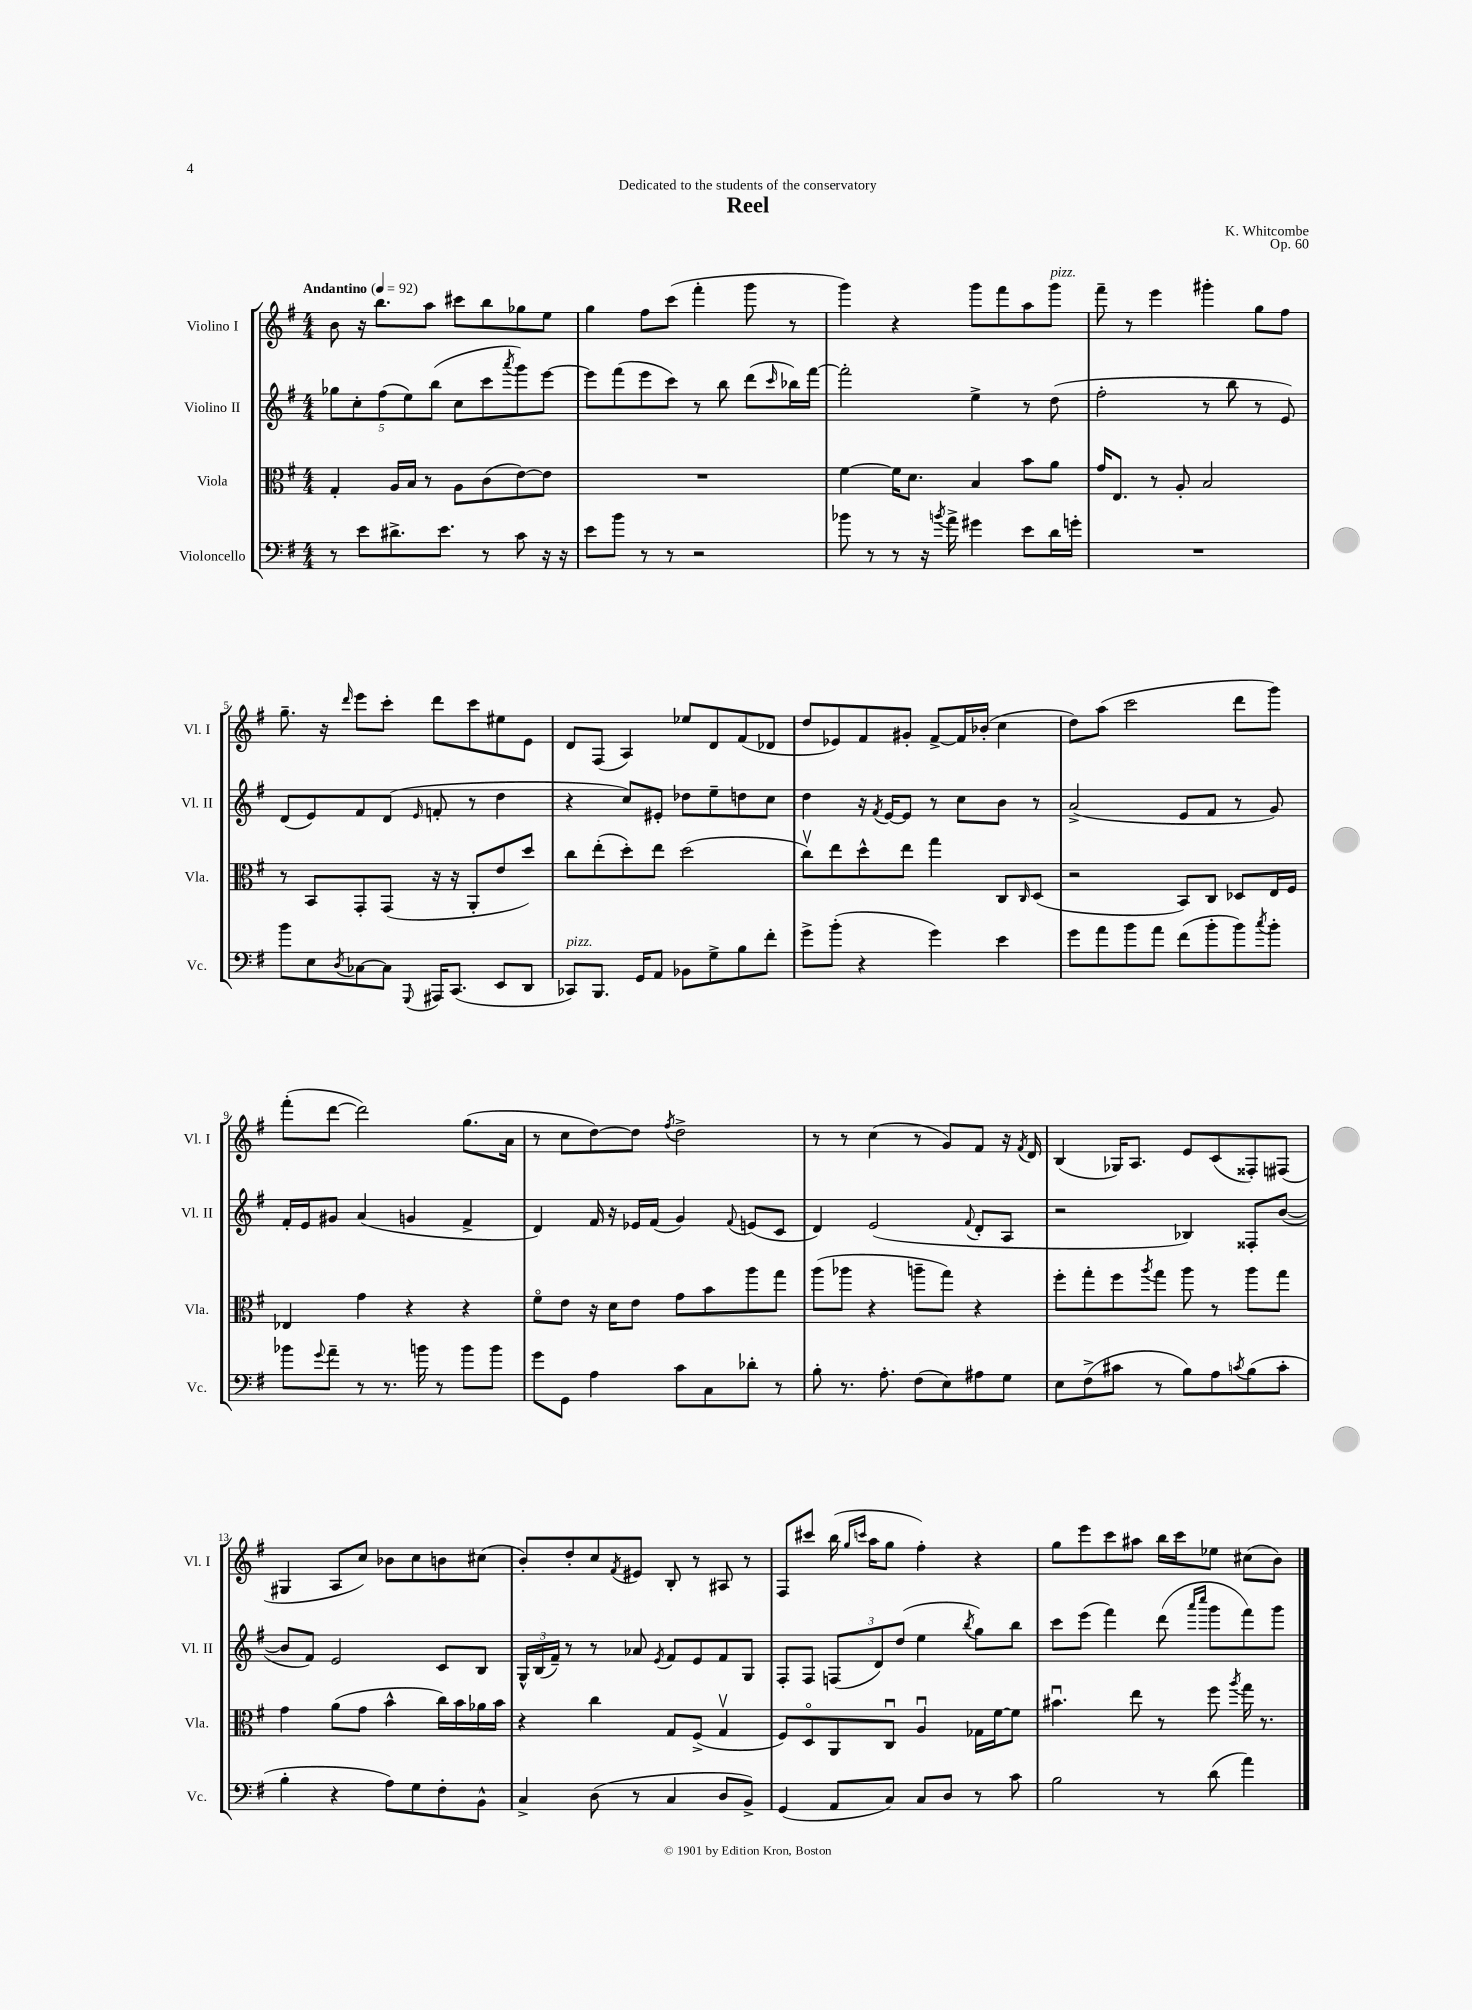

**kern	**kern	**kern	**kern
*part4	*part3	*part2	*part1
*staff4	*staff3	*staff2	*staff1
*I"Violoncello	*I"Viola	*I"Violino II	*I"Violino I
*I'Vc.	*I'Vla.	*I'Vl. II	*I'Vl. I
*clefF4	*clefC3	*clefG2	*clefG2
*k[f#]	*k[f#]	*k[f#]	*k[f#]
*M4/4	*M4/4	*M4/4	*M4/4
*MM92	*MM92	*MM92	*MM92
=1	=1	=1	=1
!	!	!	!LO:TX:a:B:t=Andantino
8r	4G'/	10gg-X\L	8b\
.	.	10cc'\	.
8e\L	.	.	16r
.	.	.	8.bb\L
.	.	(10ff#\	.
8.d#X^\	16A/LL	.	.
.	.	10ee\)	.
.	16B/JJ	.	.
.	8r	.	8aa\J
.	.	(10bb\J	.
8.e\J	.	.	.
.	8A\L	8cc\L	8ccc#X\L
8r	(8c\	8ccc\	8bb\
.	.	8qaaa/	.
8c\	[8e\)	8ggg\)	8gg-X\
16r	8e\J]	[8eee\J	8ee\J
16r	.	.	.
=2	=2	=2	=2
8e\L	1r	8eee\L]	4gg\
8b\J	.	(8fff#\	.
8r	.	8eee\	8ff#\L
8r	.	8ccc\J)	(8ccc\J
2r	.	8r	4fff#'\
.	.	8bb\	.
.	.	(8ddd\L	8ggg\
.	.	16qqccc/	.
.	.	16bb-X\L)	8r
.	.	[16fff#\JJ	.
=3	=3	=3	=3
8b-X\	[4f#\	2fff#'\]	4ggg\)
8r	.	.	.
8r	16f#\KL]	.	4r
.	8.d\J	.	.
16r	.	.	.
8qbn/	.	.	.
16a^\	.	.	.
4g#X\	4B/	4ee^\	8ggg\L
.	.	.	8fff#\
8e\L	8b\L	8r	8aa\
!	!	!	!LO:TX:a:i:t=pizz.
16d\L	8a\J	(8dd\	8ggg\J
16gn'\JJ	.	.	.
=4	=4	=4	=4
1r	16g/KL	2ff#'\	8fff#~\
.	8.E/J	.	.
.	.	.	8r
.	8r	.	4eee\
.	8A'/	.	.
.	2B/	8r	4ggg#X'\
.	.	8bb\	.
.	.	8r	8gg\L
.	.	8e/)	8ff#\J
!!LO:LB:g=z
=5	=5	=5	=5
8b\L	8r	(8d/L	8.gg~\
8E\	8BB/L	8e/)	.
.	.	.	16r
8qD/	.	.	16qqddd/
[8C-X\	8GG'/	8f#/	8eee\L
8C-\J]	(8GG/J	(8d/J	8ccc'\J
8qqGGG/	.	16qqe/	.
16AAA#X/KL	16r	8fn'/	8ddd\L
(8.CC/J	16r	.	.
.	8AA'/L	8r	8ccc\
8EE/L	8e/	4dd\	8ee#X\
8DD/J	8dd/J)	.	8e\J
=6	=6	=6	=6
!LO:TX:a:i:t=pizz.	!	!	!
8CC-X/L)	8cc\L	4r	8d/L
8.BBB/J	(8ee'\	.	(8F#/J
.	8dd'\)	8cc/L)	4A/)
16GG/KL	.	.	.
8AA/J	8ee\J	8e#X'/J	.
8BB-X\L	(2dd\	8dd-X\L	8ee-X/L
8G^\	.	8ee~\	8d/
8B\	.	8ddn\	(8f#/
8f#'\J	.	8cc\J	8d-X/J
=7	=7	=7	=7
8g^\L	8ccv\L)	4dd\	8dd/L
(8b'\J	8ee\	.	8e-X/)
4r	8dd^^\	16r	8f#/
.	.	8qf#/	.
.	.	[16e/KL	.
.	8ee\J	8e/J]	8g#X'/J
4g\)	4gg\	8r	[8f#^/L
.	.	8cc\L	16f#/L]
.	.	.	(16b-X'/JJ
4e\	8C/L	8b\J	4cc\
.	16qqC/	.	.
.	(8D/J	8r	.
=8	=8	=8	=8
8g\L	2r	(2a^/	8dd\L)
8a\	.	.	(8aa\J
8b\	.	.	2ccc\
8a\J	.	.	.
(8f#\L	8BB/L)	8e/L	.
8b'\	8C/J	8f#/J	.
8b\)	8D-X/L	8r	8ddd\L
8qcc/	.	.	.
8b'\J	16E/L	8g/)	8ggg\J)
.	16F#/JJ	.	.
!!LO:LB:g=z
=9	=9	=9	=9
8b-X\L	4E-X/	16f#'/LL	(8fff#'\L
.	.	16e/J	.
8qqg/	.	.	.
8a~\J	.	8g#X/J	[8ddd\J
8r	4g\	(4a/	2ddd\])
8.r	.	.	.
.	4r	4gn/	.
16bn\	.	.	.
8r	.	.	.
8b\L	4r	4f#^/	(8.gg\L
8b\J	.	.	.
.	.	.	16a\Jk
=10	=10	=10	=10
8g\L	8f#\L	4d/)	8r
8GG\J	8e\J	.	8cc\L
4A\	16r	16f#/	[8dd\)
.	16d\KL	16r	.
.	8e\J	16e-X/LL	8dd\J]
.	.	(16f#/JJ	.
.	.	.	8qff#/
8c\L	8g\L	4g/)	2dd^\
8C\	8b\	.	.
.	.	8qqf#/	.
8d-X'\J	8aa\	(8en/L	.
8r	8gg\J	8c/J	.
=11	=11	=11	=11
8B'\	(8aa\L	4d/)	8r
8.r	8aa-X\J	.	8r
.	4r	(2e/	(4cc\
8.A'\	.	.	.
(8F#\L	8aan~\L	.	8r
8E\)	8gg\J)	.	8g/L)
.	.	8qqf#/	.
8A#X\	4r	8d'/L	8f#/J
8G\J	.	8A/J	16r
.	.	.	8qf#/
.	.	.	16d/
=12	=12	=12	=12
8E\L	8ff#'\L	2r	(4B/
(8F#^\	8gg'\	.	.
8c#X\J	8ff#\	.	16G-X/KL)
.	.	.	8.A/J
.	8qaa/	.	.
8r	8gg\J	.	.
8B\L)	8aa\	4B-X/)	8e/L
8A\	8r	.	(8c/
8qcn/	.	.	.
(8B\	8aa\L	8F##X'/L	8F##X'/)
8c'\J	8gg\J	([8b/J	(8F#X/J
!!LO:LB:g=z
=13	=13	=13	=13
4B'\	4g\	8b/L]	4G#X/
.	.	8f#/J)	.
4r	(8a\L	2e/	8A/L
.	8g\J	.	8cc/J)
8A\L)	4b^^\	.	8b-X\L
8G\	.	.	8cc\
8F#'\	16cc\LL)	8c/L	8bn\
.	16b\	.	.
8BB^^\J	16a-X\	8B/J	(8cc#X\J
.	16b\JJ	.	.
=14	=14	=14	=14
4C^/	4r	24G^^/LL	8b'/L)
.	.	(24B/	.
.	.	24f#~/JJ)	.
.	.	8r	8dd'/
(8D\	4cc\	8r	8cc/
.	.	.	8qf#/
8r	.	8a-X/	8e#X/J
.	.	8qe/	.
4C/	8G/L	8f#/L	8B'/
.	(8F#^/J	8e/	8r
8D/L	4Gv/	8f#/	8A#X/
8BB^/J)	.	8G/J	8r
=15	=15	=15	=15
(4GG/	8F#/L)	8F#'/L	8F#/L
.	8D/	8F#/J	8ccc#X/J
8AA/L	8AA/	(12Fn/L	(16bb\
.	.	.	16qqgg/LL
.	.	.	16qqcccn/JJ
.	.	.	16aa\KL
.	.	12d/)	.
8C/J)	8Cu/J	.	8gg\J
.	.	(12dd/J	.
8C/L	4Au/	4ee\	4ff#'\)
8D/J	.	.	.
.	.	8qbb/	.
8r	16G-X\LL	8gg\L)	4r
.	[16f#\J	.	.
8c\	8f#\J]	8bb\J	.
=16	=16	=16	=16
2B\	4.b#Xu\	8ccc\L	8gg\L
.	.	(8eee\J	8eee\
.	.	4fff#\)	8ccc\
.	8ee\	.	8aa#X\J
8r	8r	(8ddd\	16bb\LL
.	.	.	16ccc\J
.	.	16qqaaa/LL	.
.	.	16qqcccc/JJ	.
(8d\	8ff#\	8ggg\L	8ee-X\J
.	8qaa/	.	.
4a\)	16gg\	8fff#\)	(8cc#X\L
.	8.r	.	.
.	.	8ggg\J	8b\J)
==	==	==	==
*-	*-	*-	*-
